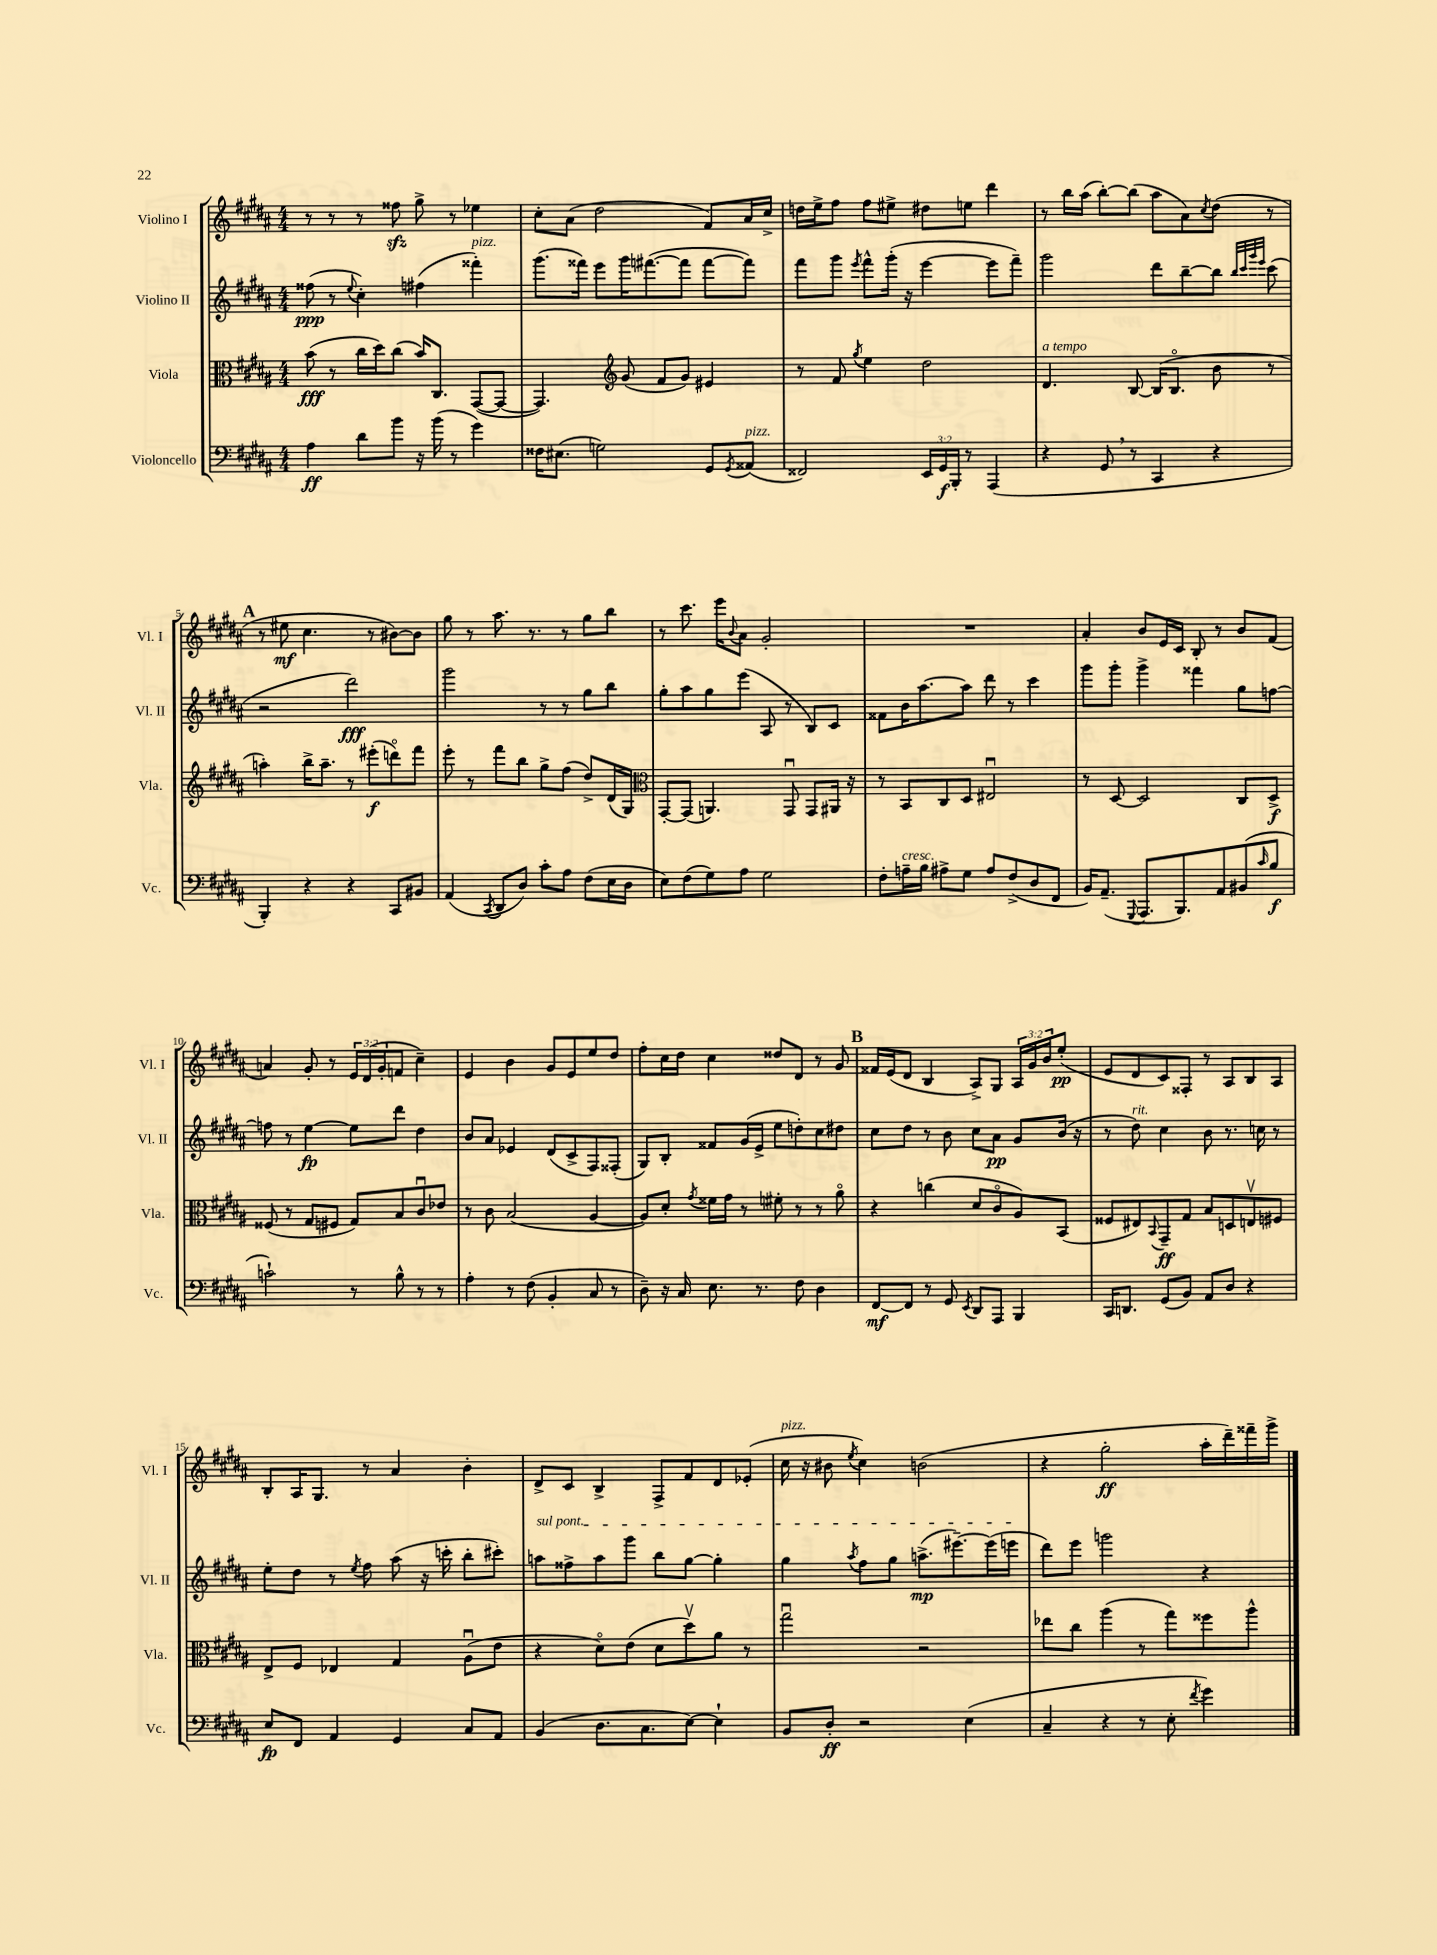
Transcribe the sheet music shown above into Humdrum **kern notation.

**kern	**kern	**kern	**kern
*staff4	*staff3	*staff2	*staff1
*clefF4	*clefC3	*clefG2	*clefG2
*k[f#c#g#d#a#]	*k[f#c#g#d#a#]	*k[f#c#g#d#a#]	*k[f#c#g#d#a#]
*M4/4	*M4/4	*M4/4	*M4/4
4A#	(8b	(8ff##	8r
.	8r	8r	8r
.	.	8qqee	.
8d#	16cc#	4cc#')	8r
.	16dd#)	.	.
8b	(8cc#	.	8ff##
16r	16b)	(4ff#	8gg#^
(16b	8.C#	.	.
8r	.	.	8r
4g#)	([8GG#	4fff##')	4ee-
.	8GG#_	.	.
=	=	=	=
16F##	4.GG#])	(8.ggg#	8cc#'
(8.E#	.	.	.
.	.	.	(8a#
.	.	16fff##)	.
2G)	.	8eee	2dd#
*	*clefG2	*	*
.	(8g#	16ggg#	.
.	.	([8.fff#	.
.	8f#	.	.
.	8g#)	8fff#]	.
8GG#	4e#	[8fff#	8f#)
8qGG#	.	.	.
(8AA##	.	8fff#])	16a#
.	.	.	16cc#^
=	=	=	=
2FF##)	8r	8fff#	16dd
.	.	.	16ee^
.	8f#	8ggg#	8ff#
.	8qgg#	8qeee	.
.	4ee	8fff#^^	8ff#
.	.	(16ggg#'	8ee#^
.	.	16r	.
24EE	2dd#	[4eee	8dd#
24GG#	.	.	.
24BBB'	.	.	.
8r	.	.	8ee
(4AAA#	.	8eee]	4ddd#
.	.	8fff#~)	.
=	=	=	=
4r	4.d#	2ggg#	8r
.	.	.	16bb
.	.	.	(16aa#
8GG#	.	.	[8bb')
8r	[8B	.	(8bb]
4CC#	(16B]	8ddd#	8aa#
.	8.Bo	.	.
.	.	[8bb~	8a#)
.	.	.	8qcc#
4r	8b	8bb]	(8dd#
.	.	32qqbb	.
.	.	32qqccc#	.
.	.	32qqggg#	.
.	.	32qqeee	.
.	8r	(8ccc#	8r
=	=	=	=
4BBB')	4aa')	2r	8r
.	.	.	8ee#
4r	16bb^	.	4.cc#
.	8.aa~	.	.
4r	8r	2ddd#)	.
.	(8eee#'	.	8r
8CC#	8dddo)	.	[8b#)
8BB#	8fff#	.	8b#]
=	=	=	=
(4AA#	8eee'	2ggg#	8gg#
.	8r	.	8r
8qCC#	.	.	.
8DD#	8fff#	.	8.aa#
8D#)	8bb	.	.
.	.	.	8.r
8c#'	8gg#^	8r	.
8A#	(8ff#	8r	8r
(8F#	8dd#^)	8gg#	8gg#
16E	(16d#	8bb	8bb
16D#	16G#)	.	.
=	=	=	=
*	*clefC3	*	*
8E)	[8GG#'	8gg#'	8r
(8F#	(8GG#]	8aa#	8.ccc#
8G#)	4.AA)	8gg#	.
.	.	.	16eee
.	.	.	8qqb
8A#	.	(8eee	8a#
2G#	.	8A#	2g#'
.	8GG#u	8r	.
.	8GG#	8B)	.
.	16AA#	8c#	.
.	16r	.	.
=	=	=	=
8F#'	8r	8f##	1r
16A~	8BB	16b	.
16B	.	[8.aa#	.
8A#^	8C#	.	.
8G#	8D#	8aa#]	.
8A#	2E#u	8ddd#	.
(8F#^	.	8r	.
8D#	.	4ccc#	.
8FF#	.	.	.
=	=	=	=
16BB)	8r	8ggg#	4a#'
(8.AA#~	.	.	.
.	[8D#	8ggg#'	.
8qqGGG#	.	.	.
8.AAA#	2D#]	4ggg#^	8b
.	.	.	16e
8.BBB)	.	.	16c#
.	.	4fff##	8B'
8AA#	.	.	8r
(8BB#	8C#	8gg#	8b
16qqc#	.	.	.
8B	8D#^	[8ff	(8f#
=	=	=	=
2c`)	(8F##	8ff]	4a)
.	8r	8r	.
.	8G#	[4ee	8g#'
.	8F#	.	8r
8r	8G#)	8ee]	24e
.	.	.	(24d#
.	.	.	24g#'
8B^^	8B	8ddd#	8f
8r	8c#u	4dd#	4cc#~)
8r	8e-	.	.
=	=	=	=
4A#'	8r	8b	4e
.	8c#	8a#	.
8r	(2B	4e-	4b
(8F#	.	.	.
4BB'	.	(8d#	8g#
.	.	8c#^	8e
8C#	[4A#	8F#)	8ee
8r	.	(8F##'	8dd#
=	=	=	=
8D#~)	8A#])	8G#)	8ff#'
16r	8d#'	8B'	16cc#
16C#	.	.	16dd#
.	8qg#	.	.
8.E	16f##	8f##	4cc#
.	16g#	.	.
.	8r	(16g#	.
8.r	.	16e^	.
.	8f#'	8ee	8dd##
8F#	8r	8dd')	8d#
4D#	8r	8cc#	8r
.	8a#o	8dd#	8g#
=	=	=	=
[8FF#	4r	8cc#	16f##
.	.	.	(16e
8FF#]	.	8dd#	8d#
8r	(4cc	8r	4B
8GG#	.	8b	.
8qEE	.	.	.
8DD#	8d#	8cc#	8A#^)
8AAA#	8c#o	8a#	8G#
4BBB	8A#)	8g#	24A#
.	.	.	24g#
.	.	.	24b
.	(8BB	(16b	(8ee'
.	.	16r	.
=	=	=	=
16CC#	8F##	8r	8e
8.DD	.	.	.
.	8E#)	8dd#)	8d#
.	8qqBB	.	.
(8GG#	8GG#~	4cc#	8c#)
8BB)	8G#	.	8F##'
8AA#	8B	8b	8r
8D#	8D	8.r	8A#
4r	8Ev	.	8B
.	.	16cc	.
.	8F#	8r	8A#
=	=	=	=
8E	8E^	8ee'	8B'
8FF#	8F#	8dd#	16A#
.	.	.	8.G#
4AA#	4E-	8r	.
.	.	8qee	.
.	.	8ff#	8r
4GG#	4G#	(8aa#	4a#
.	.	16r	.
.	.	16ccc'	.
8C#	(8A#u	8bb'	4b'
8AA#	8e	8ccc#')	.
=	=	=	=
(4BB	4r	8aa	8d#^
.	.	8ff##^	8c#
8.D#	8d#o)	8aa	4B^
.	(8e	8ggg#	.
8.C#	.	.	.
.	8d#	8bb	8F#^
[8E)	8dd#v)	[8gg#	8f#
4E`]	8a#	4gg#']	8d#
.	8r	.	(8e-'
=	=	=	=
8BB	2gg#u	4gg#	16cc#
.	.	.	16r
8D#'	.	.	8b#
.	.	8qaa#	8qee
2r	.	8ff#	4cc#)
.	.	8gg#	.
.	2r	(8.aa^	(2b
.	.	[8.eee#~)	.
(4E	.	.	.
.	.	(16eee#]	.
.	.	16eee	.
=	=	=	=
4C#~	8ee-	8ddd#)	4r
.	8cc#	8eee	.
4r	(4aa#	2ggg	2gg#'
8r	8r	.	.
8E'	8gg#)	.	.
8qf#	.	.	.
4g#)	8ff##	4r	16aa#'
.	.	.	16ddd#~)
.	8aa#^^	.	16fff##~
.	.	.	16ggg#^
==	==	==	==
*-	*-	*-	*-
